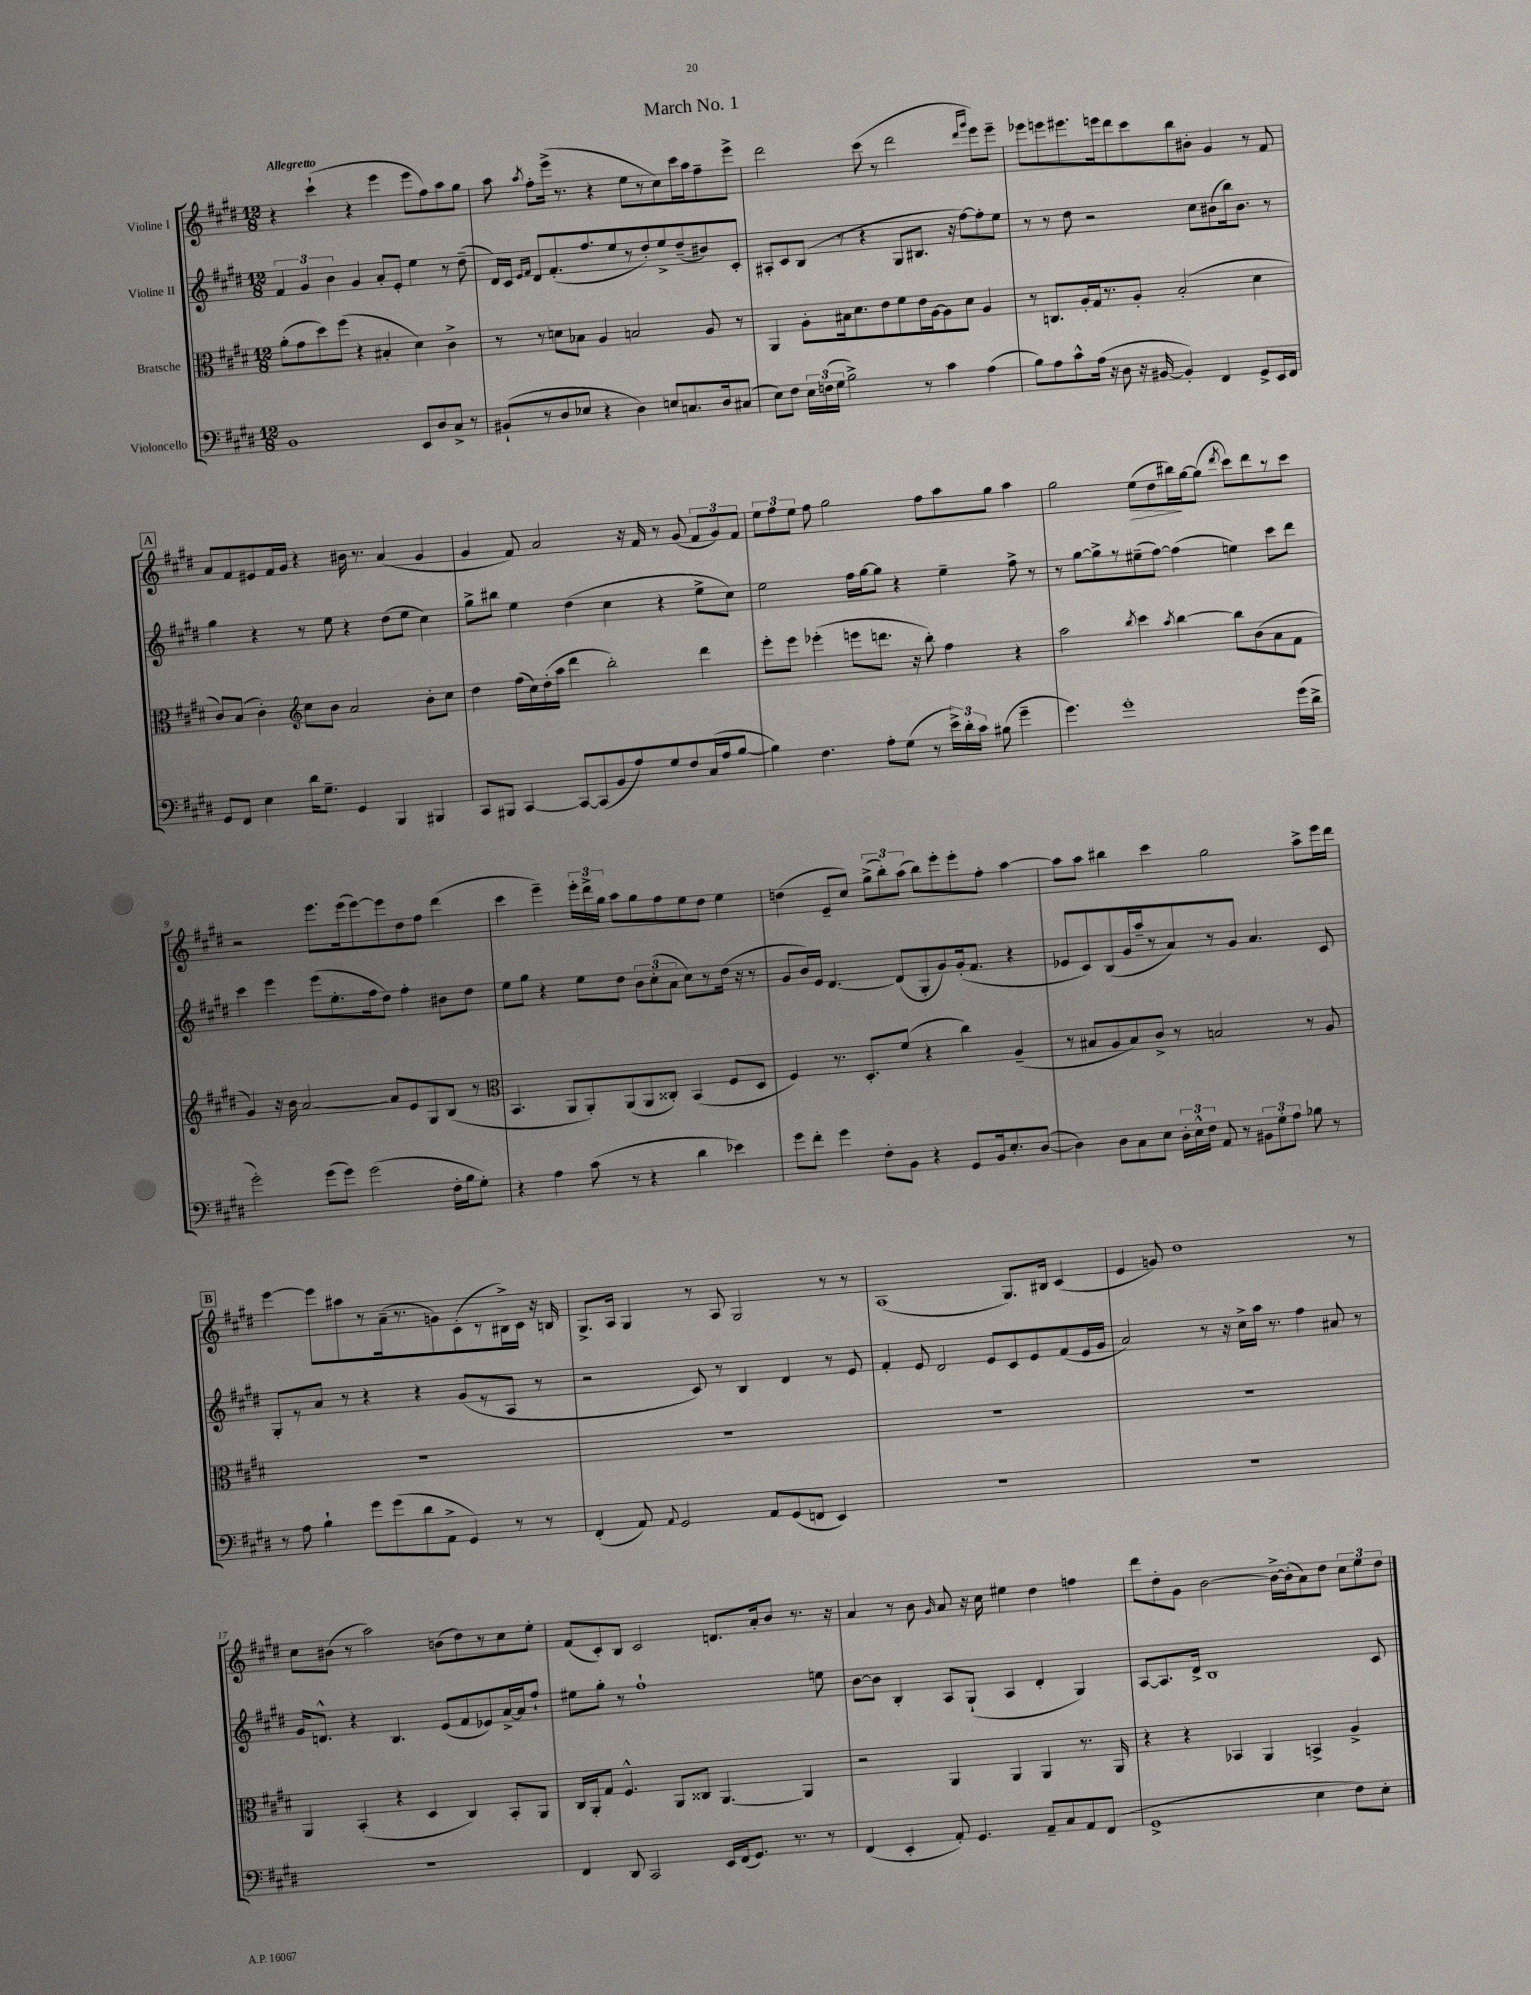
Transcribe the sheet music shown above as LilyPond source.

\header { title = "March No. 1" }
<<
\new StaffGroup <<
\new Staff = "s0" \with { instrumentName = "Violine I" } {
    \clef treble \key e \major \numericTimeSignature \time 12/8 \tempo "Allegretto"
    \autoBeamOff r4 cis'''4-!( r4 e'''4 e'''8[ fis''8) a''8 gis''8] |
    a''8 \acciaccatura { a''8 } fis''8[-. e'''16]->( r8. r4 e''8[ r8 cis''8) cis'''16 a''16 fis''8-- e'''8]-> |
    dis'''2 cis'''8( r8 dis'''2 \grace { dis'''16[ gis'''16] } e'''8[) e'''8]-- |
    ees'''8[ e'''8 eis'''8. e'''16 dis'''8 cis'''8 b''8 bis'8]-. gis'4 r8 fis'8 |
    \mark \markup { \box "A" } a'8[ fis'8 eis'8 fis'16 gis'16] r4 bis'16 r8. a'4( gis'4 |
    gis'4 fis'8) a'2 r16 fis'16 r8 gis'8( \tuplet 3/2 { fis'8[ gis'8) fis'8] } |
    \tuplet 3/2 { e''8[ fis''8 e''8] } fis''8 gis''2 fis''8[ a''8 gis''8] a''4 |
    gis''2 e''8[\>( dis''8 bis''16\!) gis''16~ gis''8]( \acciaccatura { dis'''8 } cis'''8[) dis'''8 r8 cis'''8] |
    r2 e'''8.[ e'''16( e'''8~) e'''8 dis''8 fis''8] dis'''4( |
    cis'''4 e'''4--) \tuplet 3/2 { e'''16[-. dis'''16-> gis''16] } a''8[ gis''8 fis''8 e''8 dis''8] e''4 |
    d''4( e'8[-- cis''8]) \tuplet 3/2 { gis''8[->( b''8-.) a''8]( } b''8[) e'''8-. e'''8-. fis''8]-. a''4~ |
    a''8[ a''8] bis''4 cis'''4 gis''2 a''8[-> e'''16 dis'''16] |
    \mark \markup { \box "B" } e'''4~ e'''8[ ais''8 r8 a'16--( r8. g'8) cis'8-.( r8 bis16->) cis'16] r16 b16 |
    gis8.[-> a16] gis4 r8 a8 gis2 r8 r8 |
    a1( gis8.[) bis16] cis'4( |
    e'4 g'8) dis''1 r8 |
    cis''8[ bis'8]( r8 a''2) b'8[( dis''8) r8 cis''8 e''8]-. |
    fis'8[( cis'8-.) b8] cis'2 d'8.[ a'16-. b'8] r8. r16 |
    a'4 r8 b'8 \grace { gis'16 } a'8 r16 cis''16 eis''4 dis''4 f''4 |
    dis'''8[ dis''8-. gis'8] b'2~ b'16[~-> b'16-.( a'8) dis''8] \tuplet 3/2 { cis''8[ e''8 dis''8] } \bar "|." |
}
\new Staff = "s1" \with { instrumentName = "Violine II" } {
    \clef treble \key e \major \numericTimeSignature \time 12/8
    \autoBeamOff \tuplet 3/2 { fis'4 gis'4 b'4 } gis'4 a'8[-. e'8]-. e''4 r8 dis''8--( |
    dis'16[) cis'16] \grace { e'16[ fis'16] } dis'8[ fis'8.-.( fis''8. e''8 r8 dis''8-.) e''8-> dis''8--( bis'8) cis'8]-. |
    ais8[-. cis'8 b8]( r8 r4 gis8[ bis8.] r16 fis''8[~) fis''8-. e''8] |
    r8 r8 dis''8 r2 cis''8[ bis'8( b''16) bis'8.] r8 |
    \mark \markup { \box "A" } gis''4 r4 r8 e''8 r4 dis''8[( e''8] cis''4) |
    gis''8[-> bis''8] e''4 dis''4( cis''4 r4 e''8[-> cis''8]) |
    e''2 fis''16[ gis''16~ gis''8] r4 e''4-- fis''8-> r8 |
    r8 gis''8[~ gis''8-> r8 eis''8--( fis''8]~) fis''4( e''4) cis'''8[ dis'''8] |
    cis'''4 e'''4 e'''8[( e''8.-. fis''16 dis''8]) fis''4-. bis'8[ dis''8] |
    e''8[ gis''8] r4 e''8[ dis''8] \tuplet 3/2 { b'8[ cis''8-.( a'8] } cis''8[) r8 dis''16]( r16 r8 |
    gis'8[ b'16) e'16] dis'4.~ dis'8[( gis8-. gis'8) gis'16-.( fis'8.] r4 |
    ees'8[ cis'8) b8( gis'16 a''16-- r8 a'8) r8 gis'8] a'4. cis'8 |
    \mark \markup { \box "B" } gis8[-. r8 a'8] r8 r4 r4 gis'8[( r8 a8] r8 |
    r2 cis'8) r8 b4 dis'4 r8 e'8 |
    fis'4-. e'8 dis'2 e'8[ cis'8 e'8 fis'8( e'16 gis'16] |
    a'2) r8 r16 cis''16[-> a''16] r8. fis''4 ais'8 r8 |
    gis'16[ d'8.]-^ r4 b4. e'8[( fis'8 ees'8) a'16~-> a'16 fis''8]-! |
    eis''8[ gis''8]-. r8 fis''1-! e''8 |
    b'8[~ b'8] b4-. a8[ gis8]-!( a4 dis'4-. gis4) |
    a8[~ a8. dis'16]-> b1 cis'8 \bar "|." |
}
\new Staff = "s2" \with { instrumentName = "Bratsche" } {
    \clef alto \key e \major \numericTimeSignature \time 12/8
    \autoBeamOff a'8[-.( gis'8 dis''8) fis''8]( r4 bis4-. dis'4) cis'4-> |
    r8 r8 d'8[ bes8] a4 b2 a8 r8 |
    a,4 a8[-. bis16 dis'8. e'8 fis'8 e'16 a16~ a8 dis'8] a4 |
    r8 c8.[ a16-. gis16 r8. a8]-. b2-.( dis'4 |
    \mark \markup { \box "A" } cis'8[) b8]( cis'4-.) \clef treble cis''8[ b'8] a'2 b'8[-. cis''8] |
    dis''4 fis''16[( cis''16) dis''16-.( a''16] dis'''4 b''2-.) dis'''4 |
    e'''8[-. e'''8] ees'''4-.( e'''8[ d'''8.] r16 b''8-.) fis''4 r4 |
    a''2 \acciaccatura { b''8 } cis'''4 \acciaccatura { a''8 } b''4~ b''8[ b'8( a'8 fis'8] |
    gis'4) r16 b'16 a'2~ a'8[ e'8 gis8 b8]( r8 |
    \clef alto b,4. a,8[ a,8-.) a,8( a,8 cisis8]-.) b,4( fis8[ dis8] |
    fis4) r8. dis8.[-. fis'8]( r4 cis''4) a4--( |
    r8 bis8[ a8 bis8) cis'8]-> r8 b2 r8 a8 |
    \mark \markup { \box "B" } R1. |
    R1. |
    R1. |
    R1. |
    a,4 b,4-.( r4 dis4 cis4) b,8[-. a,8] |
    cis16[ a,16-. gis8] fis4.-^ a,8[ cisis8] a,4.~ a,4 |
    r2 a,4 a,4 a,4 r8. a,16 |
    r4 r4 bes,4 a,4 b,4-> a4-> \bar "|." |
}
\new Staff = "s3" \with { instrumentName = "Violoncello" } {
    \clef bass \key e \major \numericTimeSignature \time 12/8
    \autoBeamOff b,1 e,8[ dis8 cis8]-> r8 |
    bis,8[-!( r8 dis8 ees8] r4 dis4) e8[ c8. dis16 cis8]( |
    e8[) fis8] \tuplet 3/2 { e16[ f16( gis16] } b2->) r8 cis'4 a4( |
    b8[) a8 cis'8-^ a16]( r16 dis8 r16 bis,16~ bis,4-.) fis,4 gis,8[-> e,16 fis,16] |
    \mark \markup { \box "A" } gis,8[ fis,8] e4 dis'16[ gis8.]-- gis,4 b,,4 bis,,4 |
    cis,8[ bis,,8] cis,4~ cis,8[~ cis,8( b,8 a8) gis8 fis8 cis16( a16 b8]~ |
    b4) fis4. a8[-. gis8]( r8 \tuplet 3/2 { e'16[->) dis'16-. cis'16] } bis8( gis'4-- |
    gis'4.) gis'1-. gis'16[( dis'16]-> |
    gis'2-.) gis'8[( gis'8]) gis'2( fis16[-. b16 gis8]-.) |
    r4 a4 cis'8( r8 r4 dis'4 ees'4) |
    gis'8[ fis'8]-. gis'4 fis8[-. b,8] r4 gis,8[ b,16 e8.-. dis8]~( |
    dis4) dis8[ cis8 e8] \tuplet 3/2 { dis16[-. e16-^ fis16] } a,8 r8 \tuplet 3/2 { bis,8[ gis8-. a8] } bes8 r8 |
    \mark \markup { \box "B" } r8 a8 b4-! gis'8[ gis'8( dis'8 a,8]-> gis,4) r8 r8 |
    fis,4-.( a,8) \appoggiatura { a,8 } gis,2 a,8[ gis,8( f,8] e,4) |
    R1. |
    R1. |
    R1. |
    fis,4 dis,8 cis,2 e,16[ fis,16( gis,8.]) r8. r8 |
    fis,4( e,4-. a,8-.) gis,4. a,8[-- cis8 a,8 fis,8]( |
    gis,1-> e4 fis8[) e8]-. \bar "|." |
}
>>
>>
